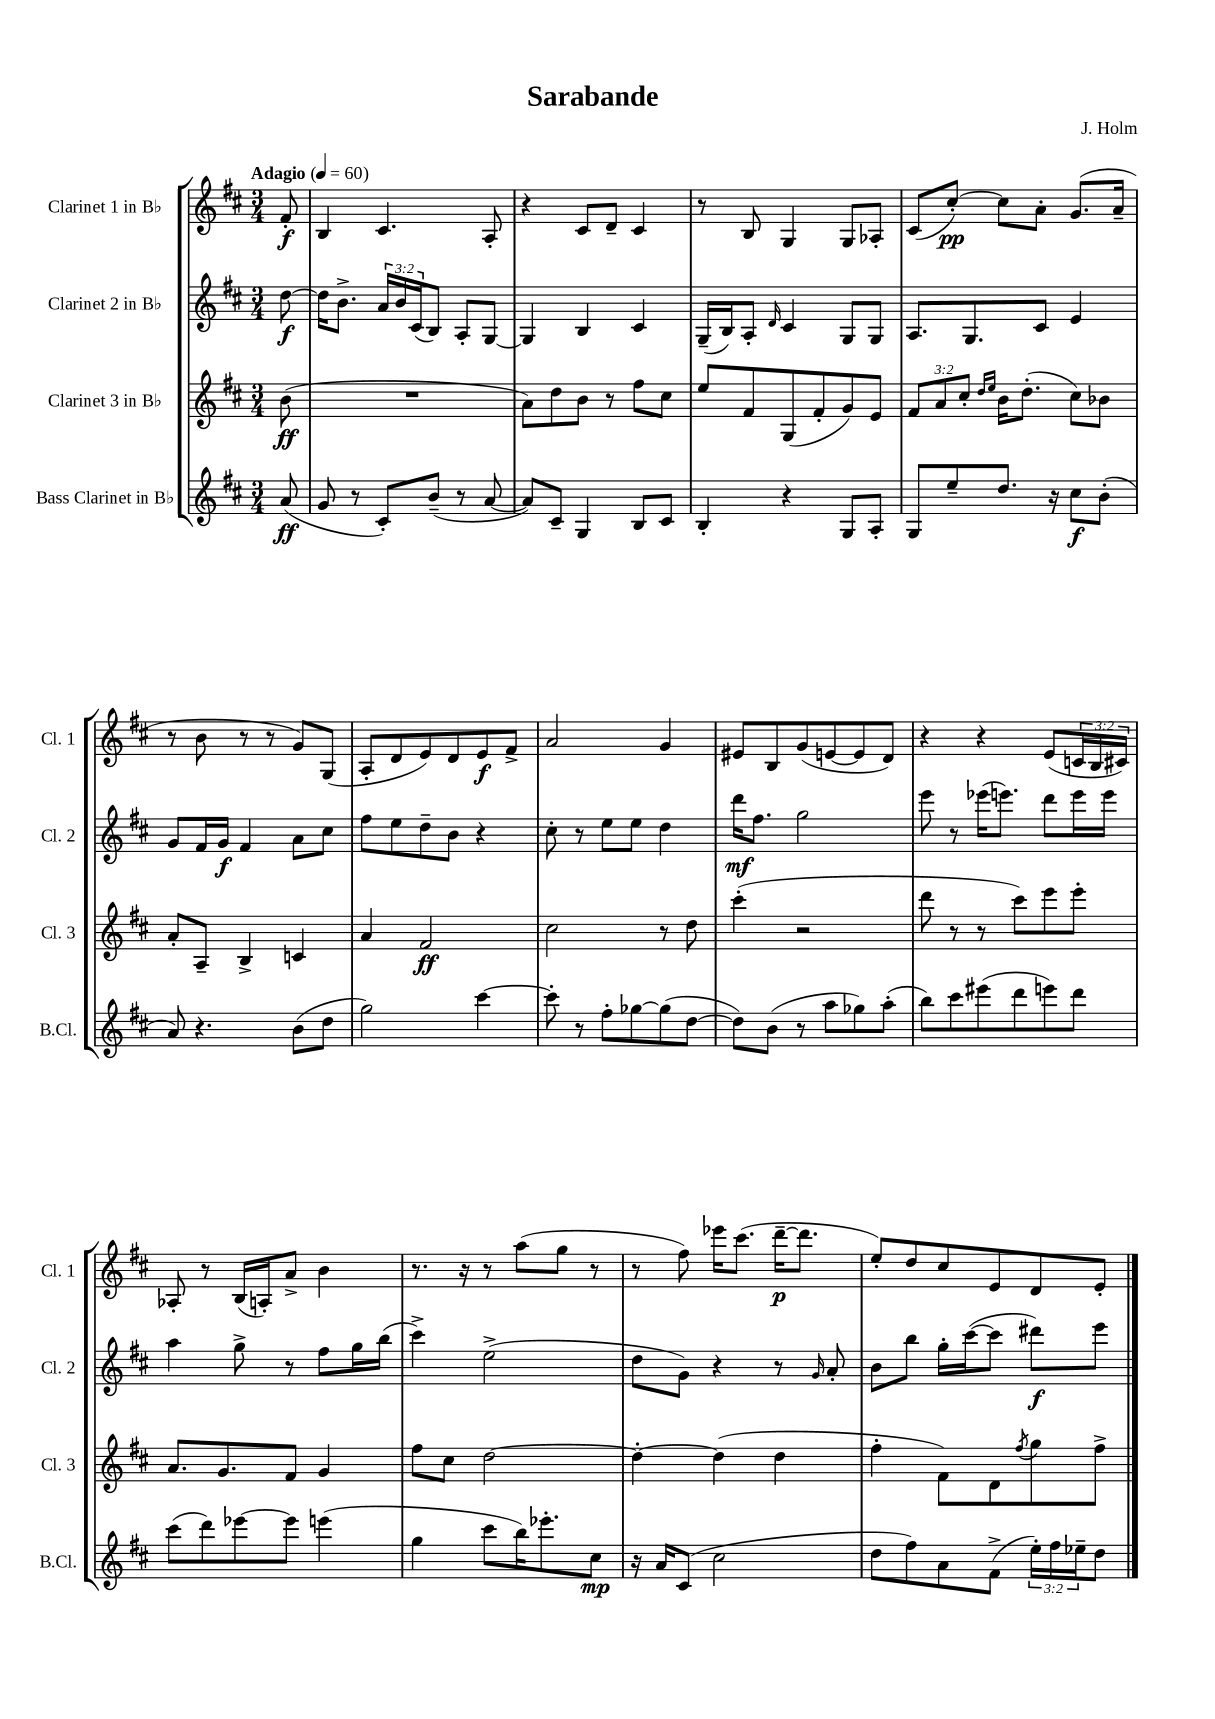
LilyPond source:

\header { title = "Sarabande" composer = "J. Holm" }
<<
\new StaffGroup <<
\new Staff = "s0" \with { instrumentName = "Clarinet 1 in Bb" shortInstrumentName = "Cl. 1" } {
    \clef treble \key d \major \numericTimeSignature \time 3/4 \override Staff.TupletNumber.text = #tuplet-number::calc-fraction-text \partial 8 \tempo "Adagio" 4 = 60
    fis'8-.\f |
    b4 cis'4. a8-. |
    r4 cis'8 d'8-- cis'4 |
    r8 b8 g4 g8 aes8-. |
    cis'8( cis''8~-.\pp) cis''8 a'8-. g'8.( a'16-- |
    r8 b'8 r8 r8 g'8) g8( |
    a8-. d'8 e'8) d'8 e'8\f fis'8-> |
    a'2 g'4 |
    eis'8 b8 g'8( e'8~ e'8 d'8) |
    r4 r4 e'8( \tuplet 3/2 { c'16 b16 cis'16) } |
    aes8-. r8 b16( a16-.) a'8-> b'4 |
    r8. r16 r8 a''8( g''8 r8 |
    r8 fis''8) ees'''16 cis'''8.( d'''16~--\p d'''8. |
    e''8-.) d''8 cis''8 e'8 d'8 e'8-. \bar "|." |
}
\new Staff = "s1" \with { instrumentName = "Clarinet 2 in Bb" shortInstrumentName = "Cl. 2" } {
    \clef treble \key d \major \numericTimeSignature \time 3/4 \override Staff.TupletNumber.text = #tuplet-number::calc-fraction-text \partial 8
    d''8~\f |
    d''16 b'8.-> \tuplet 3/2 { a'16 b'16 cis'16( } b8) a8-. g8~ |
    g4 b4 cis'4 |
    g16--( b16) a8-. \grace { d'16 } cis'4 g8 g8 |
    a8. g8. cis'8 e'4 |
    g'8 fis'16 g'16\f fis'4 a'8 cis''8 |
    fis''8 e''8 d''8-- b'8 r4 |
    cis''8-. r8 e''8 e''8 d''4 |
    d'''16\mf fis''8. g''2 |
    e'''8 r8 ees'''16( e'''8.) d'''8 e'''16 e'''16 |
    a''4 g''8-> r8 fis''8 g''16 b''16( |
    cis'''4->) e''2->( |
    d''8 g'8) r4 r8 \grace { g'16 } a'8-. |
    b'8 b''8 g''16-. cis'''16~( cis'''8 dis'''8\f) e'''8 \bar "|." |
}
\new Staff = "s2" \with { instrumentName = "Clarinet 3 in Bb" shortInstrumentName = "Cl. 3" } {
    \clef treble \key d \major \numericTimeSignature \time 3/4 \override Staff.TupletNumber.text = #tuplet-number::calc-fraction-text \partial 8
    b'8\ff( |
    R2. |
    a'8) d''8 b'8 r8 fis''8 cis''8 |
    e''8 fis'8 g8( fis'8-. g'8) e'8 |
    \tuplet 3/2 { fis'8 a'8 cis''8-. } \grace { d''16 e''16 } b'16 d''8.-.( cis''8) bes'8 |
    a'8-. a8-- b4-> c'4 |
    a'4 fis'2\ff |
    cis''2 r8 d''8 |
    cis'''4-.( r2 |
    d'''8 r8 r8 cis'''8) e'''8 e'''8-. |
    a'8. g'8. fis'8 g'4 |
    fis''8 cis''8 d''2~ |
    d''4~-. d''4( d''4 |
    fis''4-. fis'8) d'8 \acciaccatura { fis''8 } g''8 fis''8-> \bar "|." |
}
\new Staff = "s3" \with { instrumentName = "Bass Clarinet in Bb" shortInstrumentName = "B.Cl." } {
    \clef treble \key d \major \numericTimeSignature \time 3/4 \override Staff.TupletNumber.text = #tuplet-number::calc-fraction-text \partial 8
    a'8\ff( |
    g'8 r8 cis'8-.) b'8--( r8 a'8~ |
    a'8) cis'8-- g4 b8 cis'8 |
    b4-. r4 g8 a8-. |
    g8 e''8-- d''8. r16 cis''8\f b'8-.( |
    a'8) r4. b'8( d''8 |
    g''2) cis'''4~ |
    cis'''8-. r8 fis''8-. ges''8~ ges''8( d''8~ |
    d''8) b'8( r8 a''8 ges''8) a''8-.( |
    b''8) cis'''8 eis'''8( d'''8 e'''8) d'''8 |
    cis'''8( d'''8) ees'''8~ ees'''8 e'''4( |
    g''4 cis'''8 b''16) ees'''8.-. cis''8\mp |
    r16 a'16 cis'8( cis''2 |
    d''8 fis''8) a'8 fis'8->( \tuplet 3/2 { e''16-.) fis''16 ees''16-- } d''8 \bar "|." |
}
>>
>>
\layout { \context { \Score \remove "Bar_number_engraver" } }
